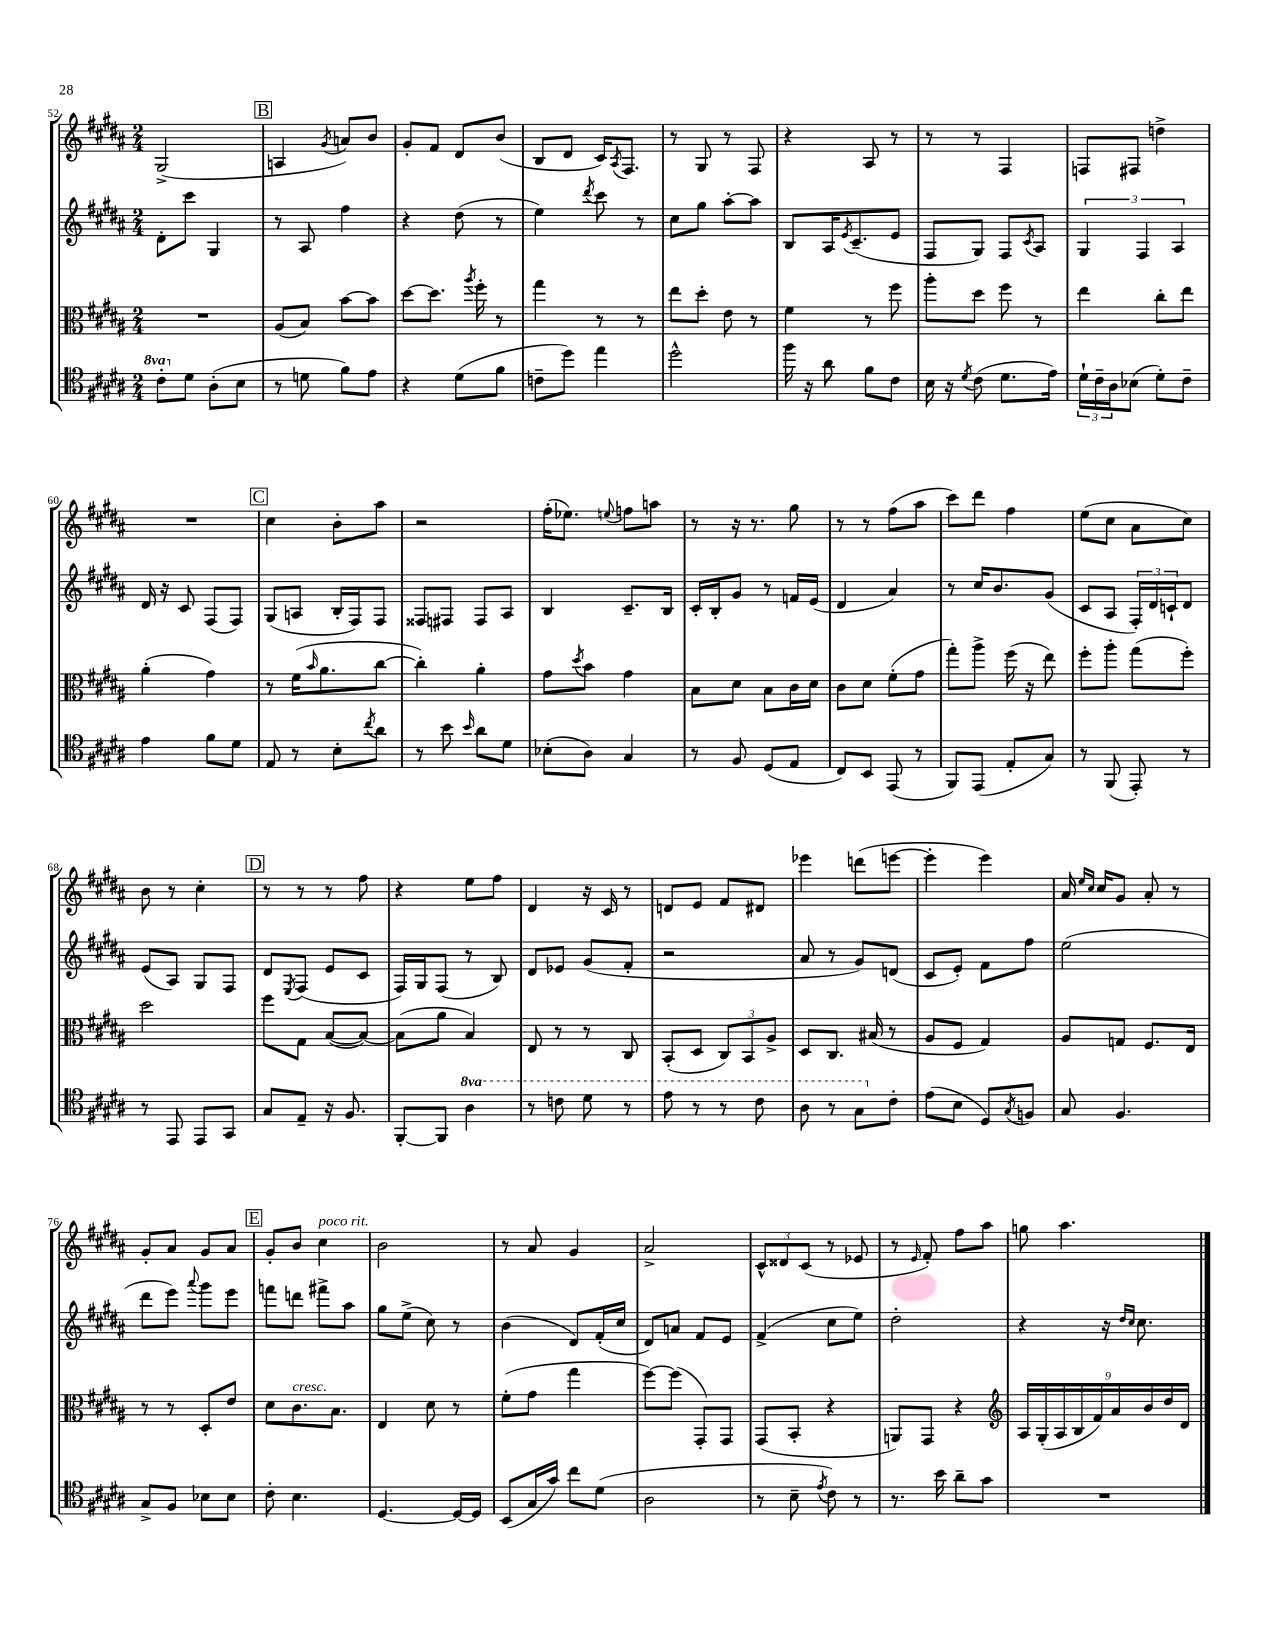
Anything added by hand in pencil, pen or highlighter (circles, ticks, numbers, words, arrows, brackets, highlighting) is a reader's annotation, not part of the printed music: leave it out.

**kern	**kern	**kern	**kern
*staff4	*staff3	*staff2	*staff1
*clefC4	*clefC3	*clefG2	*clefG2
*k[f#c#g#d#a#]	*k[f#c#g#d#a#]	*k[f#c#g#d#a#]	*k[f#c#g#d#a#]
*M2/4	*M2/4	*M2/4	*M2/4
8cc#'	2r	8d#'	(2G#^
8d#	.	8ccc#	.
(8A#'	.	4G#	.
8B	.	.	.
=	=	=	=
8r	(8A#	8r	4A
8d	8B)	8A#	.
.	.	.	8qg#
8f#)	[8b	4ff#	8a)
8e	8b]	.	8b
=	=	=	=
4r	[8dd#	4r	8g#'
.	8.dd#]	.	8f#
(8d#	.	(8dd#	8d#
.	8qaa#	.	.
.	16ff#'	.	.
8f#	8r	8r	(8b
=	=	=	=
8c~	4gg#	4ee)	8B
8dd#)	.	.	8d#
.	.	8qddd#	.
4ee	8r	8ccc#	16c#)
.	.	.	8qA#
.	.	.	8.F#
.	8r	8r	.
=	=	=	=
2dd#^^	8ee	8cc#	8r
.	8dd#'	8gg#	8G#
.	8e	[8aa#'	8r
.	8r	8aa#]	8F#
=	=	=	=
16ff#	4f#	8B	4r
16r	.	.	.
8a#	.	16A#	.
.	.	8qe	.
.	.	(8.c#~	.
8f#	8r	.	8A#
8c#	8ff#	8e	8r
=	=	=	=
16B	8aa#'	8F#	8r
16r	.	.	.
8qd#	.	.	.
(8c#	8dd#	8G#)	8r
8.d#	8ff#	8F#	4F#
.	.	8qc#	.
.	8r	8A#	.
16e)	.	.	.
=	=	=	=
24d#`	4ee	6G#	8F
24c#~	.	.	.
24A#	.	.	.
(8B-	.	.	8F#
.	.	6F#	.
8d#')	8cc#'	.	4dd^
.	.	6A#	.
8c#~	8ee	.	.
=	=	=	=
4e	(4a#'	16d#	2r
.	.	16r	.
.	.	8c#	.
8f#	4g#)	(8F#	.
8d#	.	8F#)	.
=	=	=	=
8E	8r	(8G#	4cc#
8r	(16f#	8A	.
.	16qqb	.	.
.	8.a#	.	.
8B'	.	16B'	8b'
.	.	16F#)	.
8qcc#	.	.	.
8a#	[8cc#	8F#	8aa#
=	=	=	=
8r	4cc#'])	8F##	2r
8b	.	8F#	.
16qqb	.	.	.
8a#	4a#'	8F#	.
8d#	.	8A#	.
=	=	=	=
(8B-'	8g#	4B	(16ff#'
.	.	.	8.ee-)
.	8qdd#	.	.
8A#)	8b	.	.
.	.	.	8qqee
4G#	4g#	8.c#~	8ff
.	.	.	8aa
.	.	16B	.
=	=	=	=
8r	8B	16c#'	8r
.	.	16B'	.
8F#	8d#	8g#	16r
.	.	.	8.r
(8D#	8B	8r	.
8E	16c#	16f	8gg#
.	16d#	(16e	.
=	=	=	=
8C#)	8c#	4d#	8r
8BB	8d#	.	8r
(8EE	(8f#'	4a#)	(8ff#
8r	8g#	.	8aa#
=	=	=	=
8FF#)	8gg#')	8r	8ccc#)
(8EE	8aa#^	16cc#	8ddd#
.	.	8.b	.
8E'	(16ff#	.	4ff#
.	16r	.	.
8G#)	8ee)	(8g#	.
=	=	=	=
8r	8ff#'	8c#	(8ee
(8FF#	8aa#'	8A#	8cc#
8EE')	(8gg#	24F#')	8a#
.	.	24d#	.
.	.	24c`	.
8r	8ff#')	8d#	8cc#)
=	=	=	=
8r	2dd#	(8e	8b
8EE	.	8A#)	8r
8EE	.	8G#	4cc#'
8GG#	.	8F#	.
=	=	=	=
8G#	8ff#	8d#	8r
.	.	8qE	.
8E~	8G#	(8F#	8r
16r	([8B	8e	8r
8.F#	.	.	.
.	8B_)	8c#	8ff#
=	=	=	=
[8FF#'	(8B]	16F#)	4r
.	.	16G#	.
8FF#]	8a#	(8F#	.
4a#	4B)	8r	8ee
.	.	8B)	8ff#
=	=	=	=
8r	8E	8d#	4d#
8cc	8r	8e-	.
8dd#	8r	(8g#	16r
.	.	.	16c#
8r	8C#	8f#'	8r
=	=	=	=
8ee	(8BB'	2r	8d
8r	8D#	.	8e
8r	12C#)	.	8f#
.	12BB	.	.
8cc#	.	.	8d#
.	12A#^	.	.
=	=	=	=
8a#	8D#	8a#	4eee-
8r	8.C#	8r	.
8g#	.	8g#)	(8ddd
.	(16B#	.	.
8c#'	8r	(8d	[8eee
=	=	=	=
(8e	8A#	8c#	4eee']
8B	8F#	8e')	.
8D#)	4G#)	8f#	4eee)
8qG#	.	.	.
8F	.	8ff#	.
=	=	=	=
8G#	8A#	(2ee	16a#
.	.	.	16qqee
.	.	.	16qqcc#
.	.	.	16cc#
4.F#	8G	.	8g#
.	8.F#	.	8a#'
.	.	.	8r
.	16E	.	.
=	=	=	=
8G#^	8r	8ddd#	8g#'
8F#	8r	8eee)	8a#
.	.	8qqaaa#	.
8B-	8D#'	8ggg#	8g#
8B-	8e	8eee	8a#
=	=	=	=
8c#'	8d#	8fff	8g#'
4.B	8.c#	8ddd	8b
.	.	8fff#^	4cc#
.	8.B	.	.
.	.	8aa#	.
=	=	=	=
[4.D#	4E	8gg#	2b
.	.	(8ee^	.
.	8d#	8cc#)	.
16D#_	8r	8r	.
16D#]	.	.	.
=	=	=	=
(8BB	(8f#'	(4b	8r
16G#	8g#	.	8a#
16g#)	.	.	.
8cc#	4gg#	8d#)	4g#
(8d#	.	(16f#'	.
.	.	16cc#	.
=	=	=	=
2A#	[8ff#)	8d#)	2a#^
.	(8ff#]	8a	.
.	8GG#')	8f#	.
.	8GG#	8e	.
=	=	=	=
8r	(8GG#	(4f#^	12c#^^
.	.	.	12d##
8B~	8BB'	.	.
.	.	.	(12c#
8qe	.	.	.
8c#)	4r	8cc#	8r
8r	.	8ee)	8e-
=	=	=	=
8.r	8AA)	2dd#'	8r
.	.	.	16qqe
.	8GG#	.	8f#')
16b	.	.	.
8a#~	4r	.	8ff#
8g#	.	.	8aa#
=	=	=	=
*	*clefG2	*	*
2r	18A#	4r	8gg
.	(18G#'	.	.
.	18A#	.	.
.	.	.	4.aa#
.	18B	.	.
.	18f#)	.	.
.	.	16r	.
.	18a#	.	.
.	.	16qqdd#	.
.	.	16qqcc#	.
.	.	8.cc#	.
.	18b	.	.
.	18dd#	.	.
.	18d#	.	.
==	==	==	==
*-	*-	*-	*-
